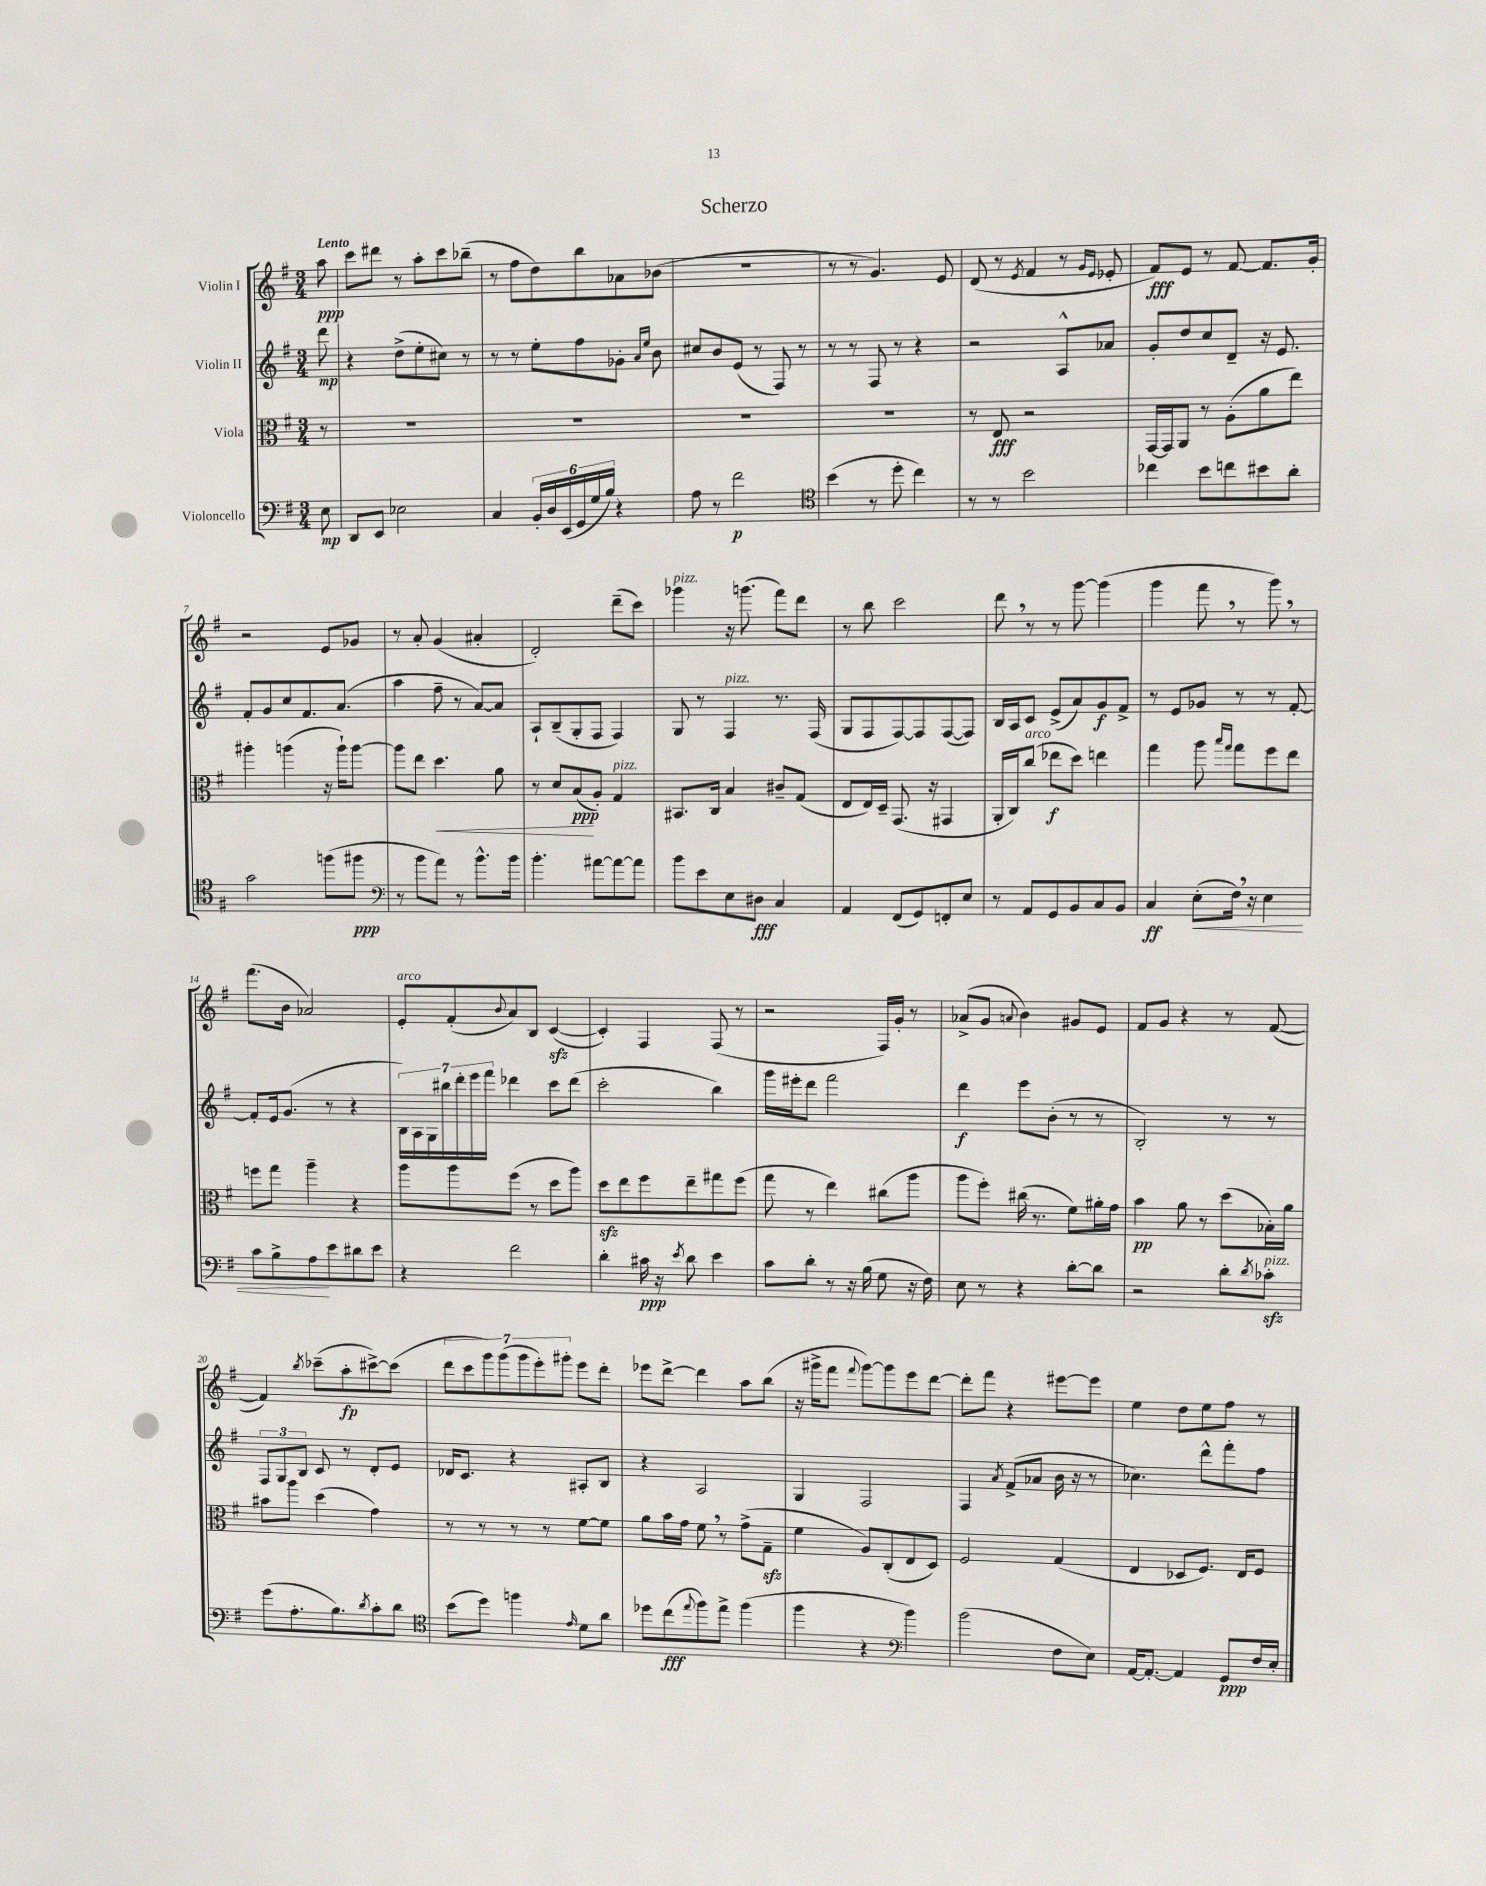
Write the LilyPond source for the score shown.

\header { title = "Scherzo" }
<<
\new StaffGroup <<
\new Staff = "s0" \with { instrumentName = "Violin I" } {
    \clef treble \key g \major \numericTimeSignature \time 3/4 \partial 8 \tempo "Lento"
    a''8\ppp |
    c'''8 dis'''8 r8 a''8-. c'''8 bes''8--( |
    r8 fis''8 d''8) b''8 aes'8 bes'8( |
    R2. |
    r8 r8 g'4.) e'8 |
    d'8( r8 \acciaccatura { e'8 } fis'4 r8 \grace { g'16 e'16 } ees'8-. |
    fis'8\fff) e'8 r8 fis'8~ fis'8. g'16-. |
    r2 e'8 ges'8 |
    r8 a'8-. g'4( ais'4-. |
    d'2-.) d'''8--( c'''8) |
    ges'''4^\markup { \italic "pizz." } r16 g'''8.( fis'''8) d'''8 |
    r8 b''8 c'''2 |
    d'''8 \breathe r8 r8 g'''8~ g'''4( |
    g'''4 fis'''8 \breathe r8 g'''8) \breathe r8 |
    fis'''8.( b'16 aes'2) |
    e'8-.^\markup { \italic "arco" } fis'8-.( \appoggiatura { b'8 } a'8) b8 c'4~\sfz( |
    c'4-.) fis4 fis8( r8 |
    r2 fis16) g'16-. r8 |
    aes'8->( g'8 \appoggiatura { a'8 } b'4) gis'8 e'8 |
    fis'8 g'8 r4 r8 fis'8~( |
    fis'4) \acciaccatura { b''8 } ces'''8--( a''8-.\fp cis'''8~->) cis'''8( |
    \tuplet 7/4 { d'''8 c'''8 g'''8) g'''8( g'''8 e'''8-.) gis'''8-. } e'''8 d'''8-. |
    ees'''8 d'''8~-> d'''4 a''8 b''8( |
    r16 gis'''16-> fis'''8 \appoggiatura { fis'''8 } gis'''8~) gis'''8 e'''8 d'''8~ |
    d'''8-. fis'''8 r4 eis'''8~ eis'''8 |
    e''4 d''8 e''8 fis''8 r8 \bar "|." |
}
\new Staff = "s1" \with { instrumentName = "Violin II" } {
    \clef treble \key g \major \numericTimeSignature \time 3/4 \partial 8
    d'''8\mp |
    r4 d''8->( e''8-. cis''8) r8 |
    r8 r8 e''8-. fis''8 ges'8-. \grace { a'16 e''16 } b'8 |
    cis''8 b'8 e'8( r8 fis8) r8 |
    r8 r8 fis8 r8 r4 |
    r2 a8-^ aes'8 |
    g'8-. d''8 c''8 d'8-- r16 e'8. |
    fis'8-. g'8 c''8 fis'8. a'8.( |
    a''4 fis''8-- r8 a'8~) a'8 |
    a8-! b8--( g8-. fis8 fis4) |
    g8 r8 fis4^\markup { \italic "pizz." } r8. fis16( |
    g8 fis8 fis8~) fis8 fis8~( fis8) |
    b16 a16 c'8 e'8->( a'8) g'8\f fis'8-> |
    r8 e'8 ges'8 r8 r8 fis'8~-. |
    fis'8-. e'16 g'8.( r8 r4 |
    \tuplet 7/4 { b16) a16 g16 bis''16 d'''16-. e'''16 fis'''16 } des'''4 c'''8 des'''8( |
    c'''2-. b''4) |
    g'''16 eis'''16-. d'''8 fis'''2 |
    d'''4\f e'''8 b'8-.( r8 r8 |
    b2-.) r8 r8 |
    \tuplet 3/2 { fis8 g8 b8 } c'8 r8 d'8-. e'8 |
    des'16 c'8. r4 ais8-. b8 |
    r4 a2 |
    g4 fis2 |
    fis4 \acciaccatura { a'8 } fis'8->( aes'8 b'16 r16 r8 |
    ces''4.) d'''8-^ fis'''8-. fis''8 \bar "|." |
}
\new Staff = "s2" \with { instrumentName = "Viola" } {
    \clef alto \key g \major \numericTimeSignature \time 3/4 \partial 8
    r8 |
    R2. |
    R2. |
    R2. |
    R2. |
    r8 e8\fff r2 |
    g,16~ g,16 a,8 r8 a8-.( a'8 e''8) |
    ais''4-. a''4( r16 a''16-!) a''8~ |
    a''8 e''8 d''4.\< a'8 |
    r8 d'8 b8\ppp\!( a8-.) g4^\markup { \italic "pizz." } |
    bis,8. c16 b4 cis'8-- g8( |
    e8 e16) d16-- g,8.( r16 gis,4 |
    a,16-. c16) c''8^\markup { \italic "arco" }( ees''8\f d''8) e''4 |
    g''4 a''8 \grace { b''16 g''16 } g''8 fis''8 e''8 |
    f''8 g''8 a''4-- r4 |
    a''8 a''8 fis''8( r8 d''8 a''8) |
    d''8\sfz e''8 fis''8 e''8-- gis''8 fis''8( |
    g''8 r8 e''4) cis''8( a''8 |
    a''8 fis''8-.) cis''16( r8. fis'8) ais'16-. g'16 |
    b'4\pp a'8 r8 d''8( bes16-.) a'16 |
    bis'8 a''8 d''4( g'4) |
    r8 r8 r8 r8 fis'8~ fis'8 |
    a'8 b'16 g'16 fis'8 \breathe r8 g'8->( g8--\sfz |
    fis'4 a8) c8-.( e8 d8) |
    fis2 g4( |
    e4 des8 fis8.) e16 fis8 \bar "|." |
}
\new Staff = "s3" \with { instrumentName = "Violoncello" } {
    \clef bass \key g \major \numericTimeSignature \time 3/4 \partial 8
    e8\mp |
    d,8 e,8 ees2 |
    c4 \tuplet 6/4 { b,16-. d16 e,16( g,16 g16 b16) } r4 |
    a8 r8 fis'2\p |
    \clef tenor b'4( r8 d''8-. c''4) |
    r8 r8 b'2 |
    ces''4 b'8 c''8 bis'8 a'8-. |
    g'2 f''8( fis''8\ppp |
    \clef bass r8 b'8 a'8) r8 b'8.-^ b'16 |
    b'4.-. ais'8~ ais'8~ ais'8 |
    b'8 e'8 e8 dis8\fff c4 |
    a,4 fis,8( g,8) f,8-. e8 |
    r8 a,8 g,8 b,8 c8 b,8 |
    c4\ff e8-.\<( fis16) \breathe r16 e4 |
    c'8 b8-> a8\! e'8 dis'8 e'8 |
    r4 fis'2 |
    d'4-. cis'16\ppp r16 \acciaccatura { e'8 } d'8 e'4 |
    c'8 d'8-. r8 r16 b16( g8 r16 fis16) |
    e8 r8 r4 d'8~-. d'8 |
    r2 d'8-. \acciaccatura { d'8 } ces'8-.\sfz^\markup { \italic "pizz." } |
    g'8( a8.-. b8.) \acciaccatura { d'8 } c'8-. d'8 |
    \clef tenor b'8( d''8) f''4 \grace { e'16 } d'8 a'8 |
    des''8 c''8\fff( \appoggiatura { e''8 } fis''8) e''8-> fis''4( |
    fis''4 r4 \clef bass b'4) |
    b'2( fis8 e8) |
    a,16~ a,8.~-. a,4 g,8\ppp fis16 e16-. \bar "|." |
}
>>
>>
